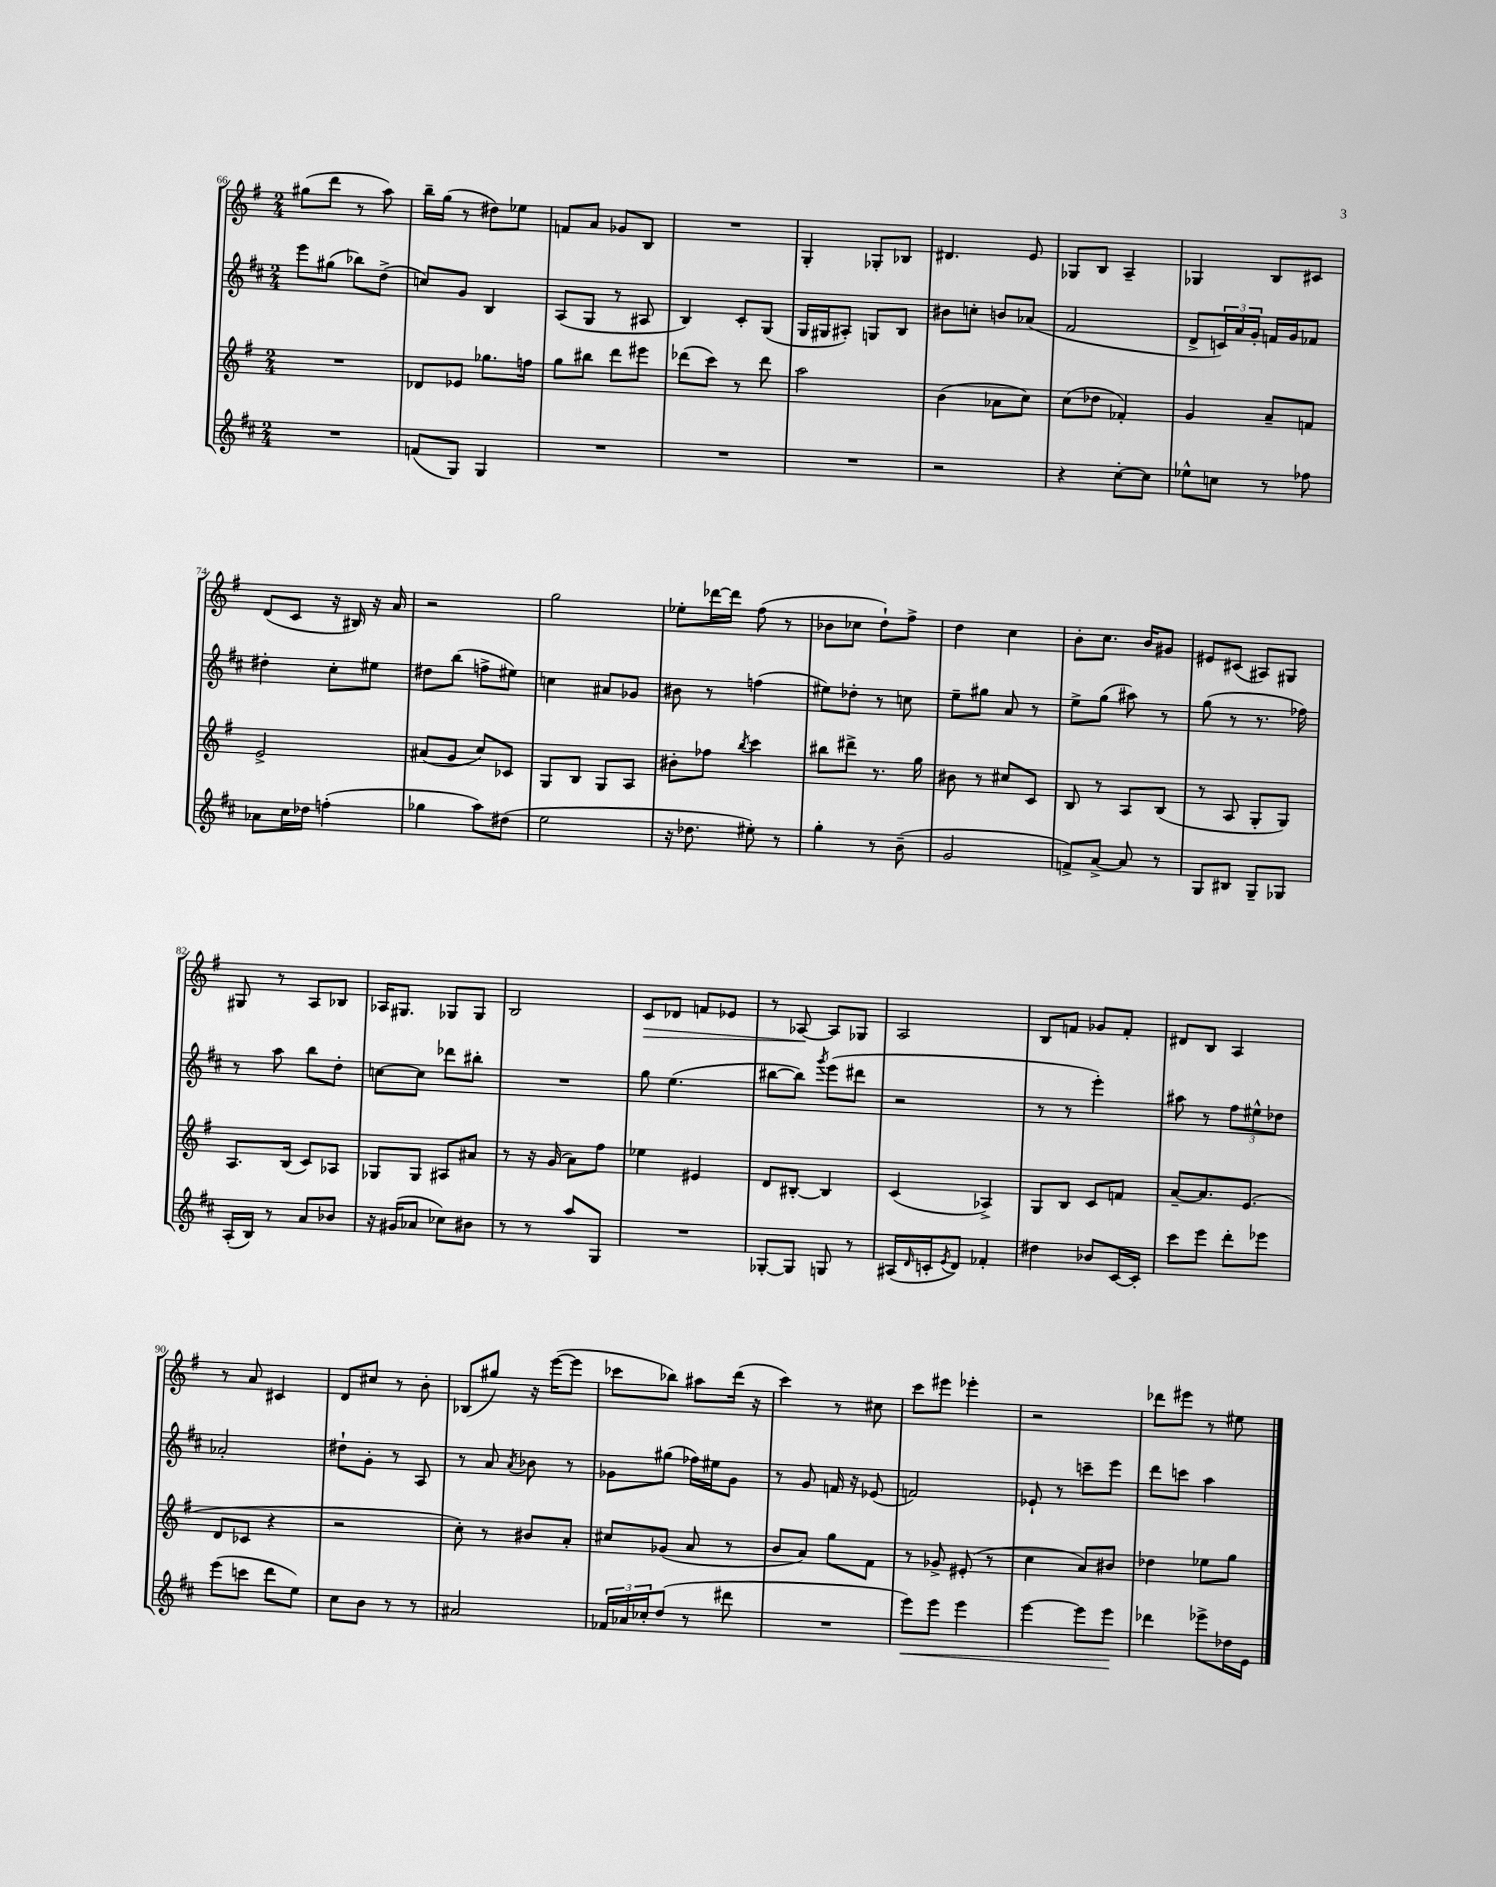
<<
\new StaffGroup <<
\new Staff = "s0" {
    \clef treble \key g \major \numericTimeSignature \time 2/4
    gis''8( d'''8 r8 a''8) |
    b''16-- g''16( r8 dis''8) ees''8 |
    f'8 a'8 ges'8 b8 |
    R2 |
    g4-. ges8-. bes8 |
    dis'4. e'8 |
    ges8 b8 a4-- |
    ges4 b8 cis'8 |
    d'8( c'8 r16 bis16) r16 a'16 |
    r2 |
    g''2 |
    ees''8-. des'''16~ des'''16 fis''8( r8 |
    bes'8 ces''8 d''8-!) fis''8-> |
    d''4 c''4 |
    b'8-. c''8. b'16 gis'8 |
    eis'8 cis'8( ais8) gis8 |
    gis8 r8 a8 bes8 |
    aes16 gis8. ges8 ges8 |
    b2 |
    c'8\> des'8 f'8 ees'8 |
    r8 aes8~\! aes8 ges8 |
    a2 |
    b8 f'8 ges'8 f'8-. |
    dis'8 b8 a4 |
    r8 a'8 cis'4 |
    d'8 cis''8 r8 b'8-. |
    bes8( gis''8) r16 e'''16~( e'''8 |
    ces'''8 bes''8) ais''8 d'''16( r16 |
    c'''4) r8 cis''8 |
    c'''8 eis'''8 ees'''4-. |
    r2 |
    des'''8 eis'''8 r8 eis''8 \bar "|." |
}
\new Staff = "s1" {
    \clef treble \key d \major \numericTimeSignature \time 2/4
    e'''8 gis''8( bes''8) d''8->( |
    c''8) g'8 b4 |
    a8( g8 r8 ais8 |
    b4) cis'8-. g8( |
    g16 gis16 ais8-.) g8 b8 |
    bis'8 c''8-. b'8 aes'8( |
    fis'2 |
    d'8-> \tuplet 3/2 { c'16) a'16 g'16-. } f'16 g'16 fes'8 |
    dis''4-. cis''8-. eis''8 |
    dis''8 b''8( f''8-> eis''8) |
    c''4 ais'8 ges'8 |
    bis'8 r8 f''4( |
    eis''8) des''8-. r8 c''8 |
    e''8-- gis''8 a'8 r8 |
    e''8-> g''8( ais''8) r8 |
    g''8( r8 r8. fes''16) |
    r8 a''8 b''8 d''8-. |
    c''8~ c''8 des'''8 bis''8-. |
    R2 |
    g''8 e''4.( |
    bis''8~ bis''8) \acciaccatura { g'''8 } e'''8( dis'''8 |
    r2 |
    r8 r8 e'''4-.) |
    ais''8 r8 \tuplet 3/2 { fis''8 eis''8-^ des''8 } |
    aes'2-. |
    dis''8-! g'8-. r8 a8 |
    r8 a'8 \acciaccatura { a'8 } bes'8 r8 |
    ges'8 gis''8( fes''16) eis''16 ges'8 |
    r8 g'8 f'16 r16 ees'8( |
    f'2) |
    ees'8-! r8 c'''8-- e'''8 |
    d'''8 c'''8 a''4 \bar "|." |
}
\new Staff = "s2" {
    \clef treble \key g \major \numericTimeSignature \time 2/4
    R2 |
    des'8 ees'8 ges''8. f''16 |
    g''8 bis''8 d'''8 eis'''8 |
    des'''8( c'''8) r8 des'''8 |
    a''2 |
    b'4( aes'8 c''8) |
    c''8( des''8 fes'4-.) |
    g'4 a'8-- f'8 |
    e'2-> |
    ais'8( g'8 c''8) ces'8 |
    g8 b8 g8 a8 |
    bis'8-. fes''8 \acciaccatura { b''8 } c'''4 |
    bis''8 dis'''8-> r8. g''16 |
    bis'8 r8 cis''8 c'8 |
    b8 r8 a8 b8( |
    r8 a8 g8-. g8) |
    a8. b16( c'8) aes8 |
    ges8 ges8 ais8 ais'8 |
    r8 r16 g'16( a'8) fis''8 |
    ees''4 eis'4 |
    d'8 bis8~-. bis4 |
    c'4( aes4->) |
    g8 b8 c'8 f'8 |
    a'8~-- a'8. e'8.( |
    d'8 ces'8 r4 |
    r2 |
    c''8-.) r8 bis'8 a'8-. |
    cis''8 ges'8( a'8 r8 |
    b'8 a'8) g''8 fis'8 |
    r8 ges'8-> eis'8-.( r8 |
    c''4 a'8) bis'8 |
    des''4 ees''8 g''8 \bar "|." |
}
\new Staff = "s3" {
    \clef treble \key d \major \numericTimeSignature \time 2/4
    R2 |
    f'8( g8) g4 |
    R2 |
    R2 |
    R2 |
    r2 |
    r4 cis''8~-. cis''8 |
    ees''8-^ c''8 r8 fes''8 |
    aes'8 cis''16 des''16 f''4-.( |
    ges''4 a''8) dis''8( |
    e''2 |
    r16 des''8. eis''8-.) r8 |
    g''4-. r8 b'8--( |
    g'2 |
    f'8->) a'8~-> a'8 r8 |
    g8 bis8 g8-- ges8 |
    a16-.( b16) r8 a'8 bes'8 |
    r16 gis'16( aes'8 ces''8) bis'8 |
    r8 r8 a''8 g8 |
    R2 |
    ges8~-. ges8 g8 r8 |
    ais16( \grace { d'16 } c'16-. \acciaccatura { e'8 } d'8) fes'4-. |
    dis''4 bes'8 cis'16~ cis'16-. |
    cis'''8 e'''8 d'''8-. ees'''8 |
    e'''8( c'''8 d'''8 e''8) |
    cis''8 b'8 r8 r8 |
    ais'2 |
    \tuplet 3/2 { fes'16 aes'16 ces''16-. } d''8( r8 dis'''8 |
    R2 |
    e'''8\<) e'''8 e'''4 |
    e'''4~ e'''8 e'''8\! |
    des'''4 ees'''8-> des''16 e'16 \bar "|." |
}
>>
>>
\layout { \context { \Score currentBarNumber = #66 } }
